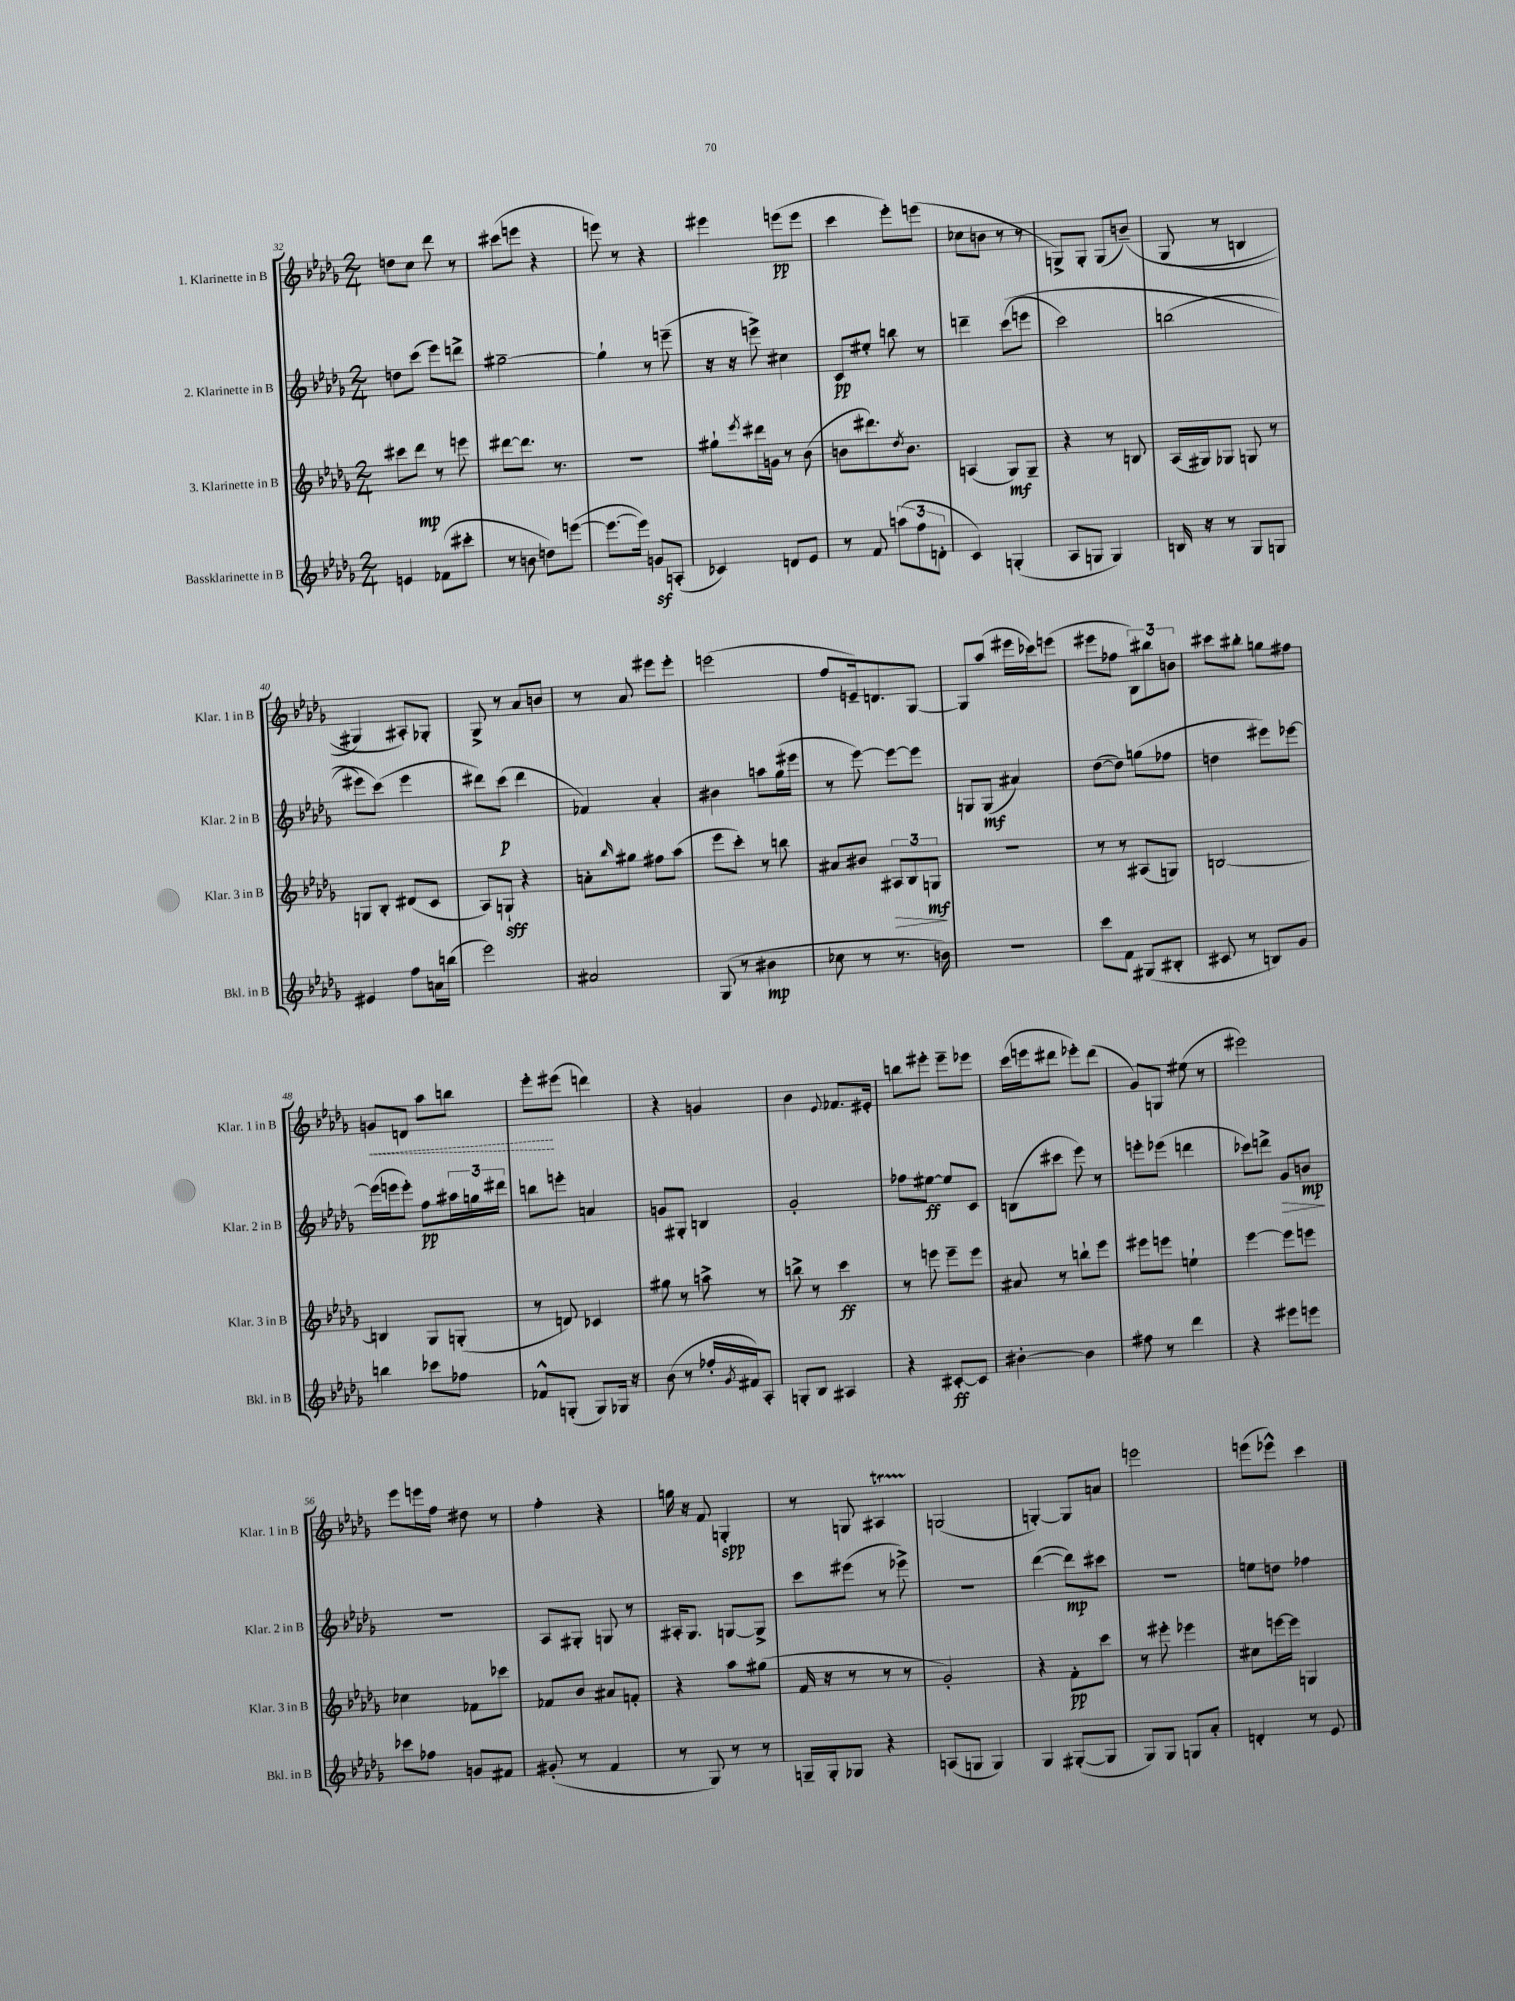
<<
\new StaffGroup <<
\new Staff = "s0" \with { instrumentName = "1. Klarinette in B" shortInstrumentName = "Klar. 1 in B" } {
    \clef treble \key des \major \numericTimeSignature \time 2/4
    d''8 c''8 des'''8 r8 |
    cis'''8( e'''8 r4 |
    e'''8) r8 r4 |
    eis'''4 e'''8\pp( e'''8 |
    c'''4 ees'''8-.) e'''8( |
    ces''8 b'8 r8 r8 |
    g8->) g8-. g8( b'8--)\( |
    ges8( r8 b4 |
    gis4) ais8-.\) ges8-. |
    ges8-> r8 aes'8 b'8 |
    r8 aes'8 eis'''8 eis'''8-. |
    e'''2( |
    f''8 e'16--) d'8. ges8~ |
    ges8 aes''8( eis'''16 ces'''16) e'''8( |
    eis'''8 fes''8 \tuplet 3/2 { bes8) bis''8 b'8 } |
    cis'''8 bis''8-. g''8 fis''8 |
    \once \override Hairpin.style = #'dashed-line g'8\< d'8 aes''8 b''8 |
    ees'''8-.\! eis'''8( d'''4) |
    r4 g'4 |
    bes'4 \appoggiatura { ees'8 } fes'8. eis'16-. |
    b''8 eis'''8-. eis'''8-- ees'''8 |
    c'''16( e'''16 dis'''8 ees'''8-.) dis'''8( |
    ges'8) g8 eis''8( r8 |
    eis'''2) |
    ees'''8 e'''16 f''16 dis''8 r8 |
    f''4-. r4 |
    g''16 r16 f'8 g4-.\spp |
    r8 g8 ais4\startTrillSpan |
    g2\stopTrillSpan( |
    g4~-.) g8 a'8 |
    e'''2 |
    e'''8( ees'''8-^) c'''4 \bar "|." |
}
\new Staff = "s1" \with { instrumentName = "2. Klarinette in B" shortInstrumentName = "Klar. 2 in B" } {
    \clef treble \key des \major \numericTimeSignature \time 2/4
    d''8 c'''8( ees'''8) d'''8-> |
    gis''2~-- |
    gis''4-! r8 e'''8--( |
    r16 r16 e'''8->) cis''4 |
    c'8\pp eis''8-. b''8 r8 |
    d'''4-- c'''8(\( e'''8 |
    c'''2) |
    b''2( |
    eis'''8) c'''8(\) eis'''4 |
    dis'''8) c'''8\p( dis'''4 |
    fes'4) aes'4-. |
    bis'4 a''8 ges''16( eis'''16 |
    r8 ees'''8~) ees'''8~ ees'''8 |
    g8 g8\mf( ais'4) |
    des''8~( des''8) g''8( fes''8 |
    d''4 eis'''8) ees'''8~ |
    ees'''16( e'''16 e'''8-.) f''8\pp \tuplet 3/2 { ais''16 g''16 dis'''16 } |
    b''8 e'''8-. a'4 |
    g'8 gis8-. b4 |
    ges'2-. |
    fes''8 eis''8~\ff eis''8 c'8 |
    b8( cis'''8 ees'''8) r8 |
    e'''8-. ees'''8( d'''4 |
    ces'''8) d'''8-> ges'8\> b'8\mp\! |
    R2 |
    aes8 gis8-. g8 r8 |
    ais16-. ges8. g8~ g8-> |
    c'''8 eis'''8( r8 ees'''8->) |
    R2 |
    des'''4~( des'''8\mp) cis'''8 |
    R2 |
    e''8 d''8 fes''4 \bar "|." |
}
\new Staff = "s2" \with { instrumentName = "3. Klarinette in B" shortInstrumentName = "Klar. 3 in B" } {
    \clef treble \key des \major \numericTimeSignature \time 2/4
    cis'''8 des'''8\mp r8 e'''8 |
    dis'''8~ dis'''8. r8. |
    R2 |
    gis''8-! \acciaccatura { ees'''8 } dis'''16 g'16 r8 bes'8( |
    b'8 dis'''8.) \acciaccatura { des''8 } b'8. |
    a4( ges8\mf) ges8-- |
    r4 r8 b8 |
    aes16( gis16) ges8 g8 r8 |
    g8 bes8-. dis'8( c'8 |
    aes8) g8-!\sff r4 |
    a'8-. \grace { bes''16 } gis''8 fis''8 aes''8( |
    ees'''8 c'''8-.) r8 b''8 |
    ais'8 bis'8 \tuplet 3/2 { ais8\> bes8 g8\mf\! } |
    R2 |
    r8 r8 ais8( g8) |
    b2~ |
    b4 ges8 g8-.( |
    r8 d'8) ces'4 |
    gis''8 r8 a''8-> r8 |
    b''8-> r8 c'''4\ff |
    r8 e'''8 e'''8-- e'''8 |
    ais'8 r8 b''8-! ees'''8 |
    eis'''8 e'''8 e''4-! |
    ees'''4~ ees'''8 e'''8 |
    ces''4 fes'8 ces'''8 |
    fes'8 bes'8 ais'8 f'8-. |
    r4 aes''8 gis''8( |
    f'16 r16 r8 r8 r8 |
    ges'2-.) |
    r4 f'8-.\pp c'''8 |
    r8 eis'''8-. ees'''4 |
    cis''8 e'''16~ e'''16 g4 \bar "|." |
}
\new Staff = "s3" \with { instrumentName = "Bassklarinette in B" shortInstrumentName = "Bkl. in B" } {
    \clef treble \key des \major \numericTimeSignature \time 2/4
    e'4 fes'8( cis'''8-. |
    r8 b'8 d''8) e'''8~( |
    e'''8.~ e'''16) g'8\sf a8-.( |
    ces'4) d'8 ees'8 |
    r8 f'8 \tuplet 3/2 { a''8( f''8 d'8-. } |
    c'4) g4-.( |
    aes8 g8 g4) |
    b16 r16 r8 ges8 g8 |
    eis'4 f''8 a'16 b''16( |
    ees'''2) |
    ais'2 |
    ges8( r8 bis'4\mp |
    ces''8 r8 r8. b'16) |
    R2 |
    c'''8 f'8 gis8( bis8-. |
    cis'8 r8 b8) ges'8 |
    b''4 ces'''8 fes''8 |
    fes'8-^ g8-.( g8) ges16 r16 |
    bes'8( r8 fes''16-. \acciaccatura { ges'8 } fis'16) aes8-. |
    g8-. bes8 ais4 |
    r4 cis'8~-.\ff cis'8 |
    bis'4~-. bis'4 |
    fis''8 r8 des'''4 |
    r4 eis'''8 e'''8 |
    ces'''8 fes''8 g'8 fis'8 |
    gis'8-.( r8 f'4 |
    r8 ges8) r8 r8 |
    g16-- g16-. ges8 r4 |
    a8( g8 g4) |
    ges4 gis8~-.( gis8 |
    ges8) ges8 g8 aes'8-. |
    d'4-. r8 ees'8 \bar "|." |
}
>>
>>
\layout { \context { \Score currentBarNumber = #32 } }
